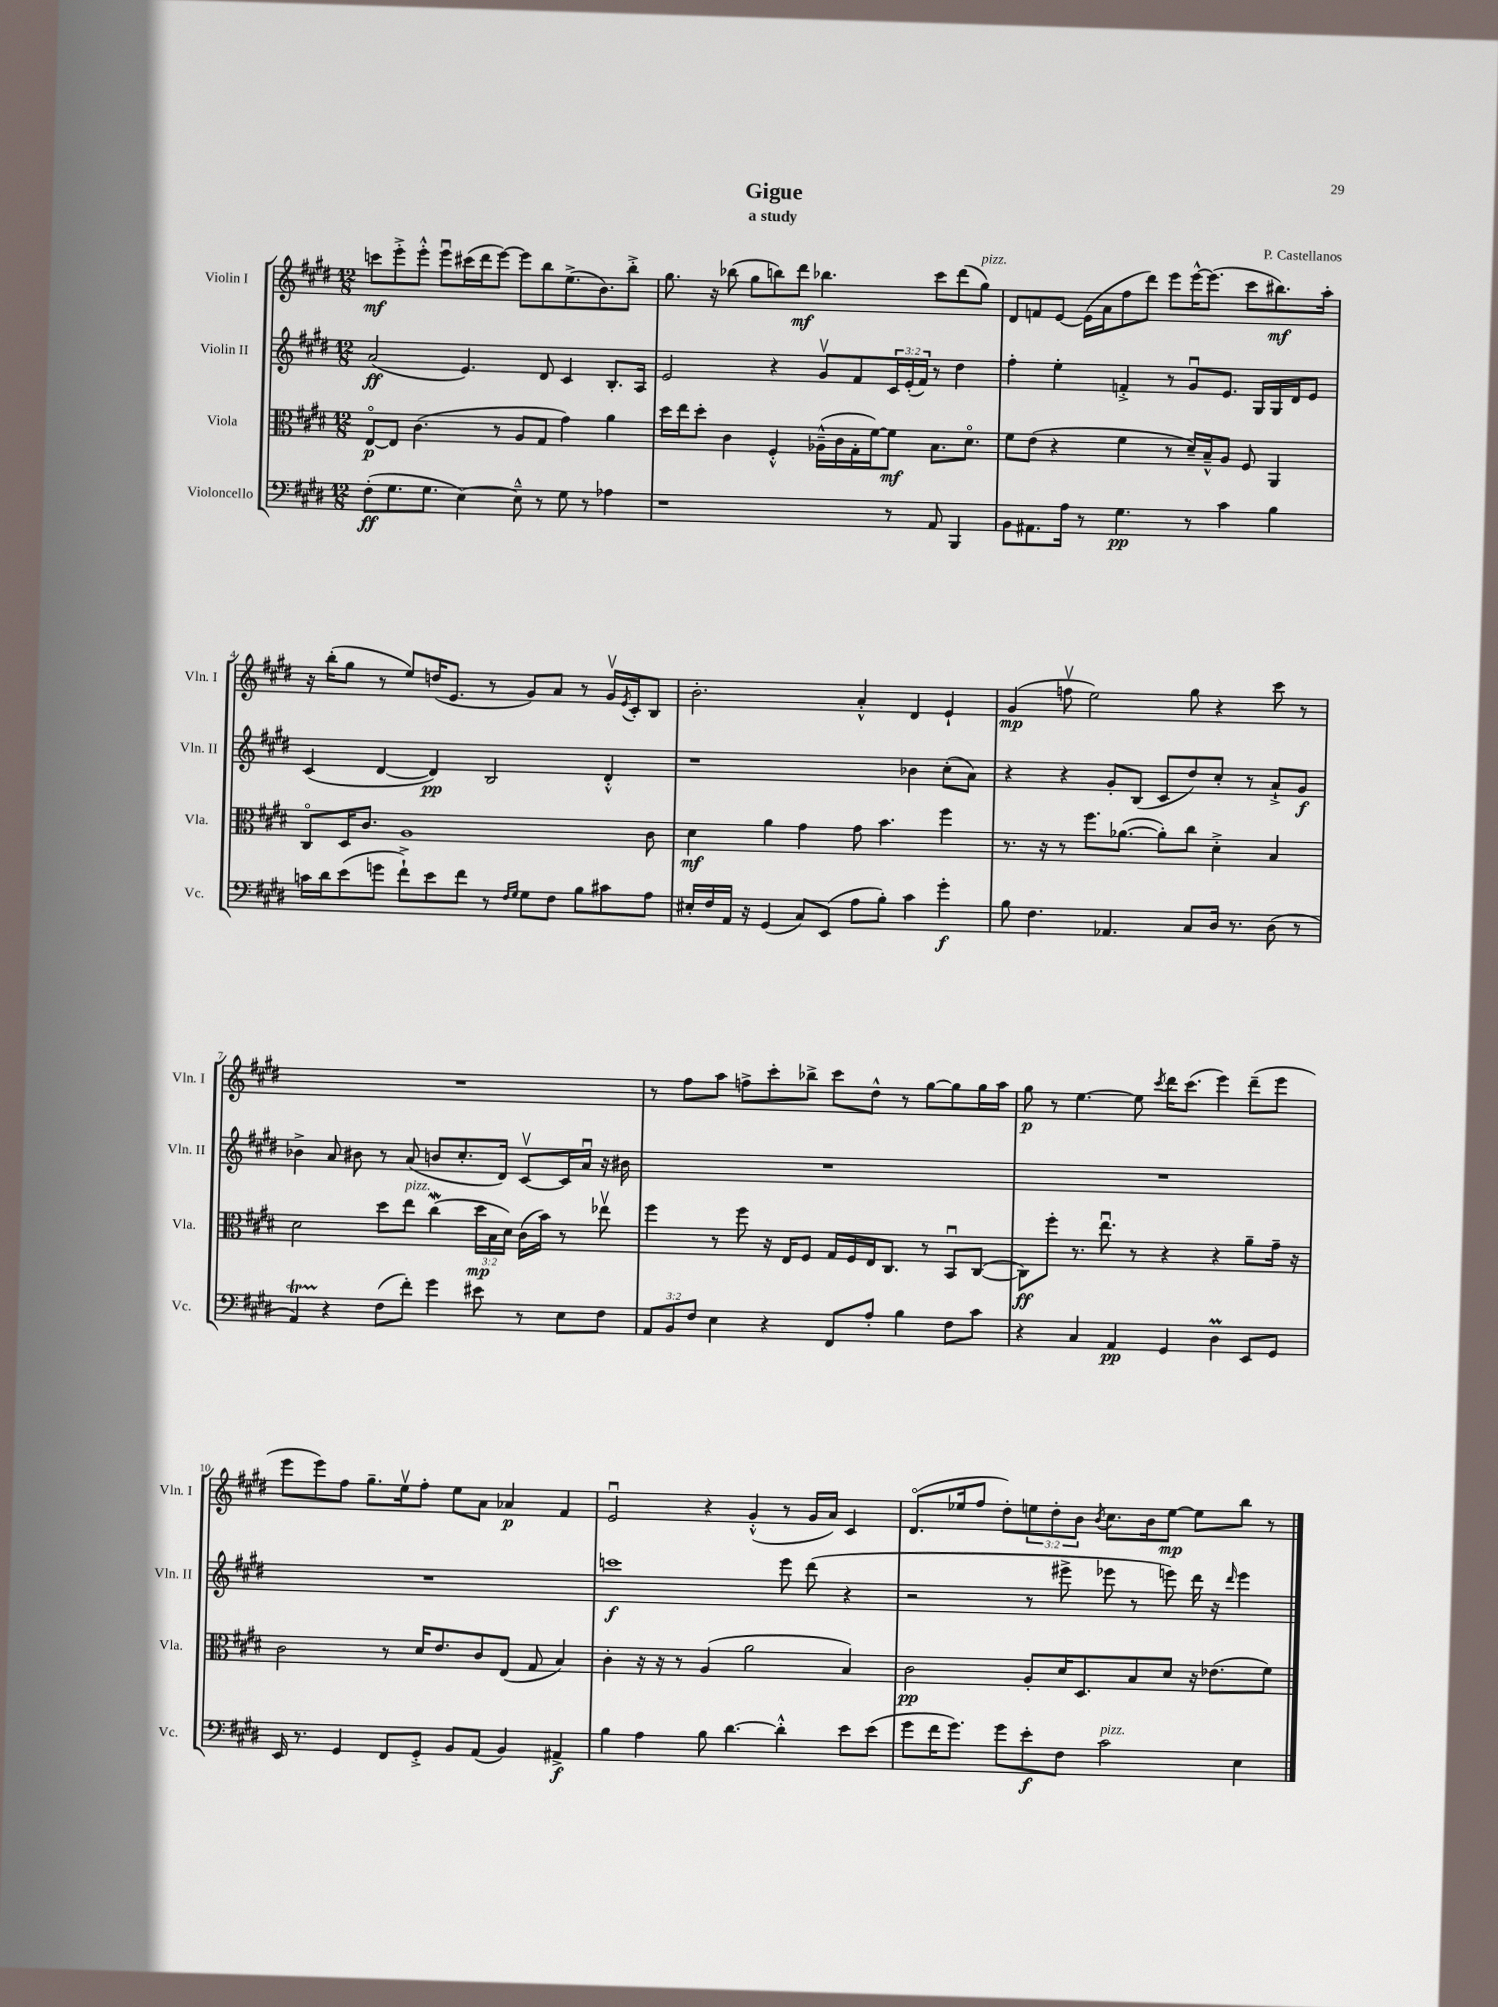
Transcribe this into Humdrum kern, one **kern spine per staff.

**kern	**kern	**kern	**kern
*staff4	*staff3	*staff2	*staff1
*clefF4	*clefC3	*clefG2	*clefG2
*k[f#c#g#d#]	*k[f#c#g#d#]	*k[f#c#g#d#]	*k[f#c#g#d#]
*M12/8	*M12/8	*M12/8	*M12/8
(8F#'	[8Eo	(2a	8ccc
8.G#	8E]	.	8eee'^
.	(4.c#	.	8eee'^^
8.G#	.	.	.
.	.	.	8eeeu
[4E)	.	4.e)	(16ccc#
.	.	.	16ddd#
.	8r	.	[8eee)
8E~^^]	8A	.	8eee]
8r	8G#	8d#	8bb
8G#	4g#)	4c#	(8.ee^
8r	.	.	.
.	.	.	8.b)
4A-	4a	8.B'	.
.	.	.	8bb'^
.	.	16A	.
=	=	=	=
1r	16dd#	2e	8.gg#
.	16ee	.	.
.	8dd#'	.	.
.	.	.	16r
.	4c#	.	(8bb-
.	.	.	8gg#
.	4F#'^^	4r	8bb)
.	.	.	8ddd#
.	(16A-~^^	8g#v	4.bb-
.	16c#	.	.
.	16G#'	8f#	.
.	[16f#)	.	.
8r	8f#]	24c#	.
.	.	(24e'	.
.	.	24f#)	.
8AA	8.B	8r	8ccc#
4BBB	.	4dd#	(8ddd#
.	8.d#o	.	.
.	.	.	8gg#)
=	=	=	=
8BB	8f#	4ff#'	8d#
8.AA#	(8e	.	8f
.	4r	4ee'	[8e
16A	.	.	.
8r	.	.	(16e]
.	.	.	16a
4.G#	4f#	4f'^	8ff#
.	.	.	8ddd#)
.	8r	8r	8eee
8r	16d#~)	8g#u	[16eee^^
.	16B~^^	.	(8.eee]
4c#	8A	8.e	.
.	8F#	.	8ccc#
.	.	16G#	.
4B	4AA	16G#	8.bb#)
.	.	16d#	.
.	.	8e	.
.	.	.	16aa'
=	=	=	=
16c	8C#o	(4c#	16r
16d#	.	.	(16bb'
(8e	16D#	.	8gg#
.	8.c#	.	.
8g	.	[4d#	8r
8f#`^)	1A	.	8ee)
8e	.	4d#])	(16dd
.	.	.	8.e
8f#	.	.	.
8r	.	2B	8r
16qqF#	.	.	.
16qqG#	.	.	.
8G#	.	.	8g#)
8F#	.	.	8a
8B	.	.	8r
8c#	.	4d#'^^	16g#v
.	.	.	8qe
.	.	.	16c#'
8A	8c#	.	8B
=	=	=	=
16E#'	4d#	1r	2.b'
16F#	.	.	.
16AA	.	.	.
16r	.	.	.
(4GG#	4a	.	.
8C#)	4g#	.	.
(8EE	.	.	.
8A	8g#	.	4a'^^
8B')	4.b	.	.
4c#	.	4b-	4d#
4g#'	4ff#	(8cc#'	4e`
.	.	8a)	.
=	=	=	=
8B	8.r	4r	(4g#
4.F#	.	.	.
.	16r	.	.
.	8r	4r	8ffv
.	8.ff#	.	2ee)
4.AA-	.	8g#'	.
.	([8.a-	.	.
.	.	(8B	.
.	8a-'])	8c#	.
8C#	8cc#	8dd#)	8gg#
16D#	4d#'^	8cc#'	4r
8.r	.	.	.
.	.	8r	.
(8D#	4B	8a`^	8ccc#
8r	.	8g#	8r
=	=	=	=
4AA)	2d#	4b-^	1.r
4r	.	8a	.
.	.	8b#	.
(8F#	8dd#	8r	.
8f#')	8ee	(8a	.
4g#	(4cc#	8b	.
.	.	8.cc#'	.
8e#	24dd#	.	.
.	24B	.	.
.	.	16d#)	.
.	24d#)	.	.
8r	(16c#	[8c#v	.
.	16b)	.	.
8E	8r	16c#]	.
.	.	16au	.
8F#	8ee-v	16r	.
.	.	16b#	.
=	=	=	=
12AA	4ff#	1.r	8r
12BB	.	.	.
.	.	.	8ff#
12F#	.	.	.
4E	8r	.	8aa
.	8ff#	.	8ff^
4r	16r	.	8ccc#'
.	16E	.	.
.	8F#	.	8bb-^
8FF#	16G#	.	8ccc#
.	16F#	.	.
8A'	16E	.	8dd#^^
.	8.C#	.	.
4B	.	.	8r
.	8r	.	[8gg#
8F#	8BBu	.	8gg#]
8c#	([8C#	.	16gg#
.	.	.	16aa
=	=	=	=
4r	8C#])	1.r	8gg#
.	8ff#'	.	8r
4C#	8.r	.	[4.ee
.	8.eeu	.	.
4AA	.	.	.
.	8r	.	8ee]
.	.	.	8qccc#
4GG#	4r	.	16ddd#
.	.	.	(8.ccc#
4D#	4r	.	4eee)
8EE	8a~	.	(8ddd#~
8GG#	16g#~	.	8eee
.	16r	.	.
=	=	=	=
16EE	2c#	1.r	8eee
8.r	.	.	.
.	.	.	8eee)
4GG#	.	.	8ff#
.	.	.	8.gg#~
8FF#	8r	.	.
.	.	.	16eev
8GG#'^	16d#	.	8ff#'
.	8.e	.	.
8BB	.	.	8ee
(8AA	8c#	.	8a
4BB)	(8E	.	4a-
.	8G#	.	.
4AA#^	4B)	.	4f#
=	=	=	=
4B	4c#'	1ccc	2eu
4A	16r	.	.
.	16r	.	.
.	8r	.	.
8B	(4A	.	4r
[4.d#	.	.	.
.	2a	.	(4g#'^^
4d#'^^]	.	8eee	8r
.	.	(8ddd#	16g#
.	.	.	16a)
8e	4B)	4r	4c#
(8e	.	.	.
=	=	=	=
8g#	2c#	2r	(8.d#o
16f#	.	.	.
8.g#)	.	.	16ee-
.	.	.	8ff#
8g#	.	.	8dd#')
8e'	8A'	8r	12ee
.	.	.	12dd#'
8F#	16d#	8eee#^	.
.	.	.	12b
.	8.D#	.	.
.	.	.	8qb
2c#	.	8eee-	8.cc#
.	8B	8r	.
.	.	.	16b
.	8d#	8eee)	[8ee
.	16r	16ddd#	8ee]
.	(8.e-	16r	.
.	.	16qqddd#	.
4E	.	4eee	8bb
.	8f#)	.	8r
==	==	==	==
*-	*-	*-	*-
